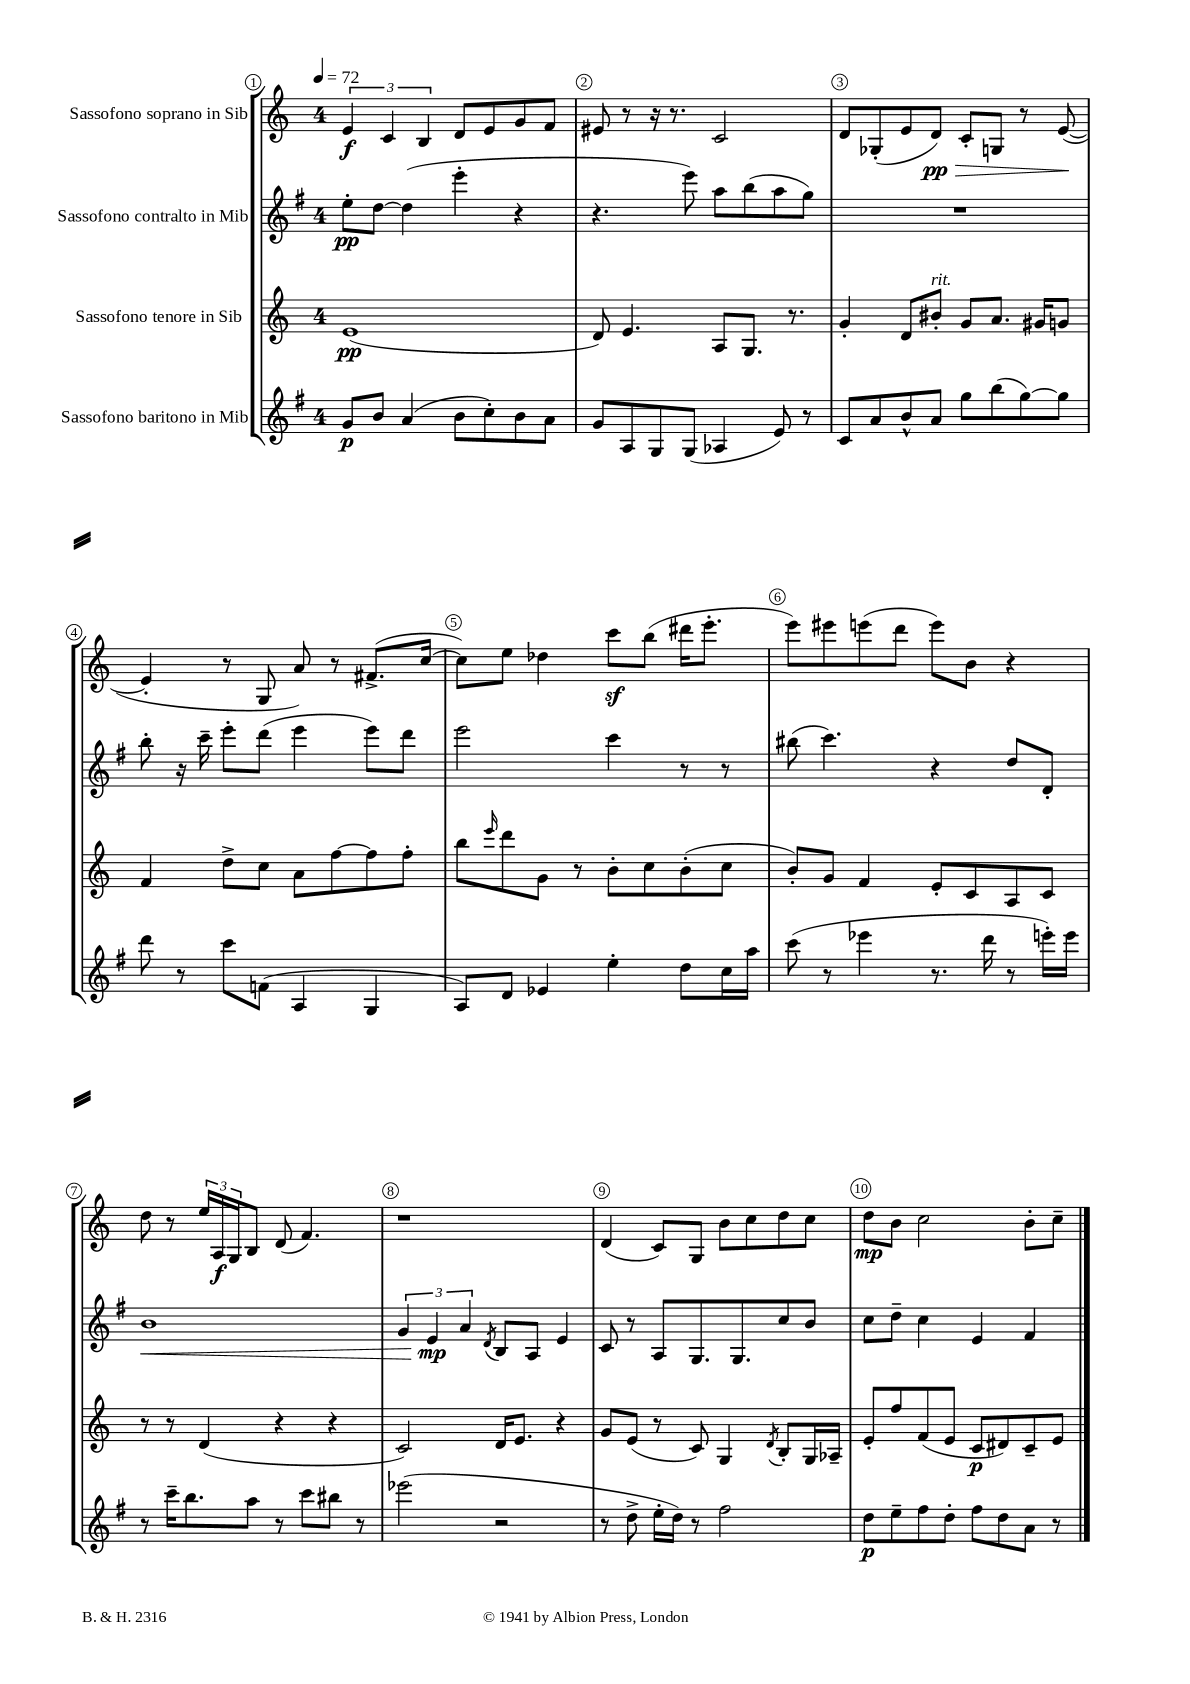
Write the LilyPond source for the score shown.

<<
\new StaffGroup <<
\new Staff = "s0" \with { instrumentName = "Sassofono soprano in Sib" } {
    \clef treble \key c \major \once \override Staff.TimeSignature.style = #'single-digit \time 4/4 \tempo 4 = 72
    \tuplet 3/2 { e'4\f c'4 b4 } d'8 e'8 g'8 f'8 |
    eis'8 r8 r16 r8. c'2 |
    d'8 ges8-.( e'8 d'8\pp\>) c'8-. g8 r8 e'8~\!( |
    e'4-. r8 g8 a'8) r8 fis'8.->( c''16~ |
    c''8) e''8 des''4 c'''8\sf b''8( dis'''16 e'''8.-. |
    e'''8) eis'''8 e'''8( d'''8 e'''8) b'8 r4 |
    d''8 r8 \tuplet 3/2 { e''16 a16\f g16 } b8 d'8( f'4.) |
    r1 |
    d'4( c'8) g8 b'8 c''8 d''8 c''8 |
    d''8\mp b'8 c''2 b'8-. c''8-- \bar "|." |
}
\new Staff = "s1" \with { instrumentName = "Sassofono contralto in Mib" } {
    \clef treble \key g \major \once \override Staff.TimeSignature.style = #'single-digit \time 4/4
    e''8-.\pp d''8~ d''4( e'''4-. r4 |
    r4. e'''8) a''8 b''8( a''8 g''8) |
    R1 |
    b''8-. r16 c'''16-- e'''8-. d'''8( e'''4 e'''8) d'''8 |
    e'''2 c'''4 r8 r8 |
    bis''8( c'''4.) r4 d''8 d'8-. |
    b'1\< |
    \tuplet 3/2 { g'4 e'4\mp\! a'4 } \acciaccatura { d'8 } b8 a8 e'4 |
    c'8 r8 a8 g8. g8. c''8 b'8 |
    c''8 d''8-- c''4 e'4 fis'4 \bar "|." |
}
\new Staff = "s2" \with { instrumentName = "Sassofono tenore in Sib" } {
    \clef treble \key c \major \once \override Staff.TimeSignature.style = #'single-digit \time 4/4
    e'1\pp( |
    d'8) e'4. a8 g8. r8. |
    g'4-. d'8 bis'8-.^\markup { \italic "rit." } g'8 a'8. gis'16 g'8 |
    f'4 d''8-> c''8 a'8 f''8~ f''8 f''8-. |
    b''8 \grace { e'''16 } d'''8 g'8 r8 b'8-. c''8 b'8-.( c''8 |
    b'8-.) g'8 f'4 e'8-. c'8 a8 c'8 |
    r8 r8 d'4( r4 r4 |
    c'2) d'16 e'8. r4 |
    g'8 e'8( r8 c'8) g4 \acciaccatura { d'8 } b8-. g16 aes16-- |
    e'8-. f''8 f'8( e'8 c'8\p dis'8) c'8-- e'8 \bar "|." |
}
\new Staff = "s3" \with { instrumentName = "Sassofono baritono in Mib" } {
    \clef treble \key g \major \once \override Staff.TimeSignature.style = #'single-digit \time 4/4
    g'8\p b'8 a'4( b'8 c''8-.) b'8 a'8 |
    g'8 a8 g8 g8( aes4 e'8) r8 |
    c'8 a'8 b'8-^ a'8 g''8 b''8( g''8~) g''8 |
    d'''8 r8 c'''8 f'8( a4 g4 |
    a8) d'8 ees'4 e''4-. d''8 c''16 a''16 |
    c'''8( r8 ees'''4 r8. d'''16 r8 e'''16-.) e'''16 |
    r8 c'''16-- b''8. a''8 r8 c'''8 bis''8 r8 |
    ees'''2( r2 |
    r8 d''8-> e''16-. d''16) r8 fis''2 |
    d''8\p e''8-- fis''8 d''8-. fis''8 d''8 a'8 r8 \bar "|." |
}
>>
>>
\layout { \context { \Score \override BarNumber.break-visibility = ##(#f #t #t) barNumberVisibility = #all-bar-numbers-visible \override BarNumber.stencil = #(make-stencil-circler 0.1 0.3 ly:text-interface::print) } }
